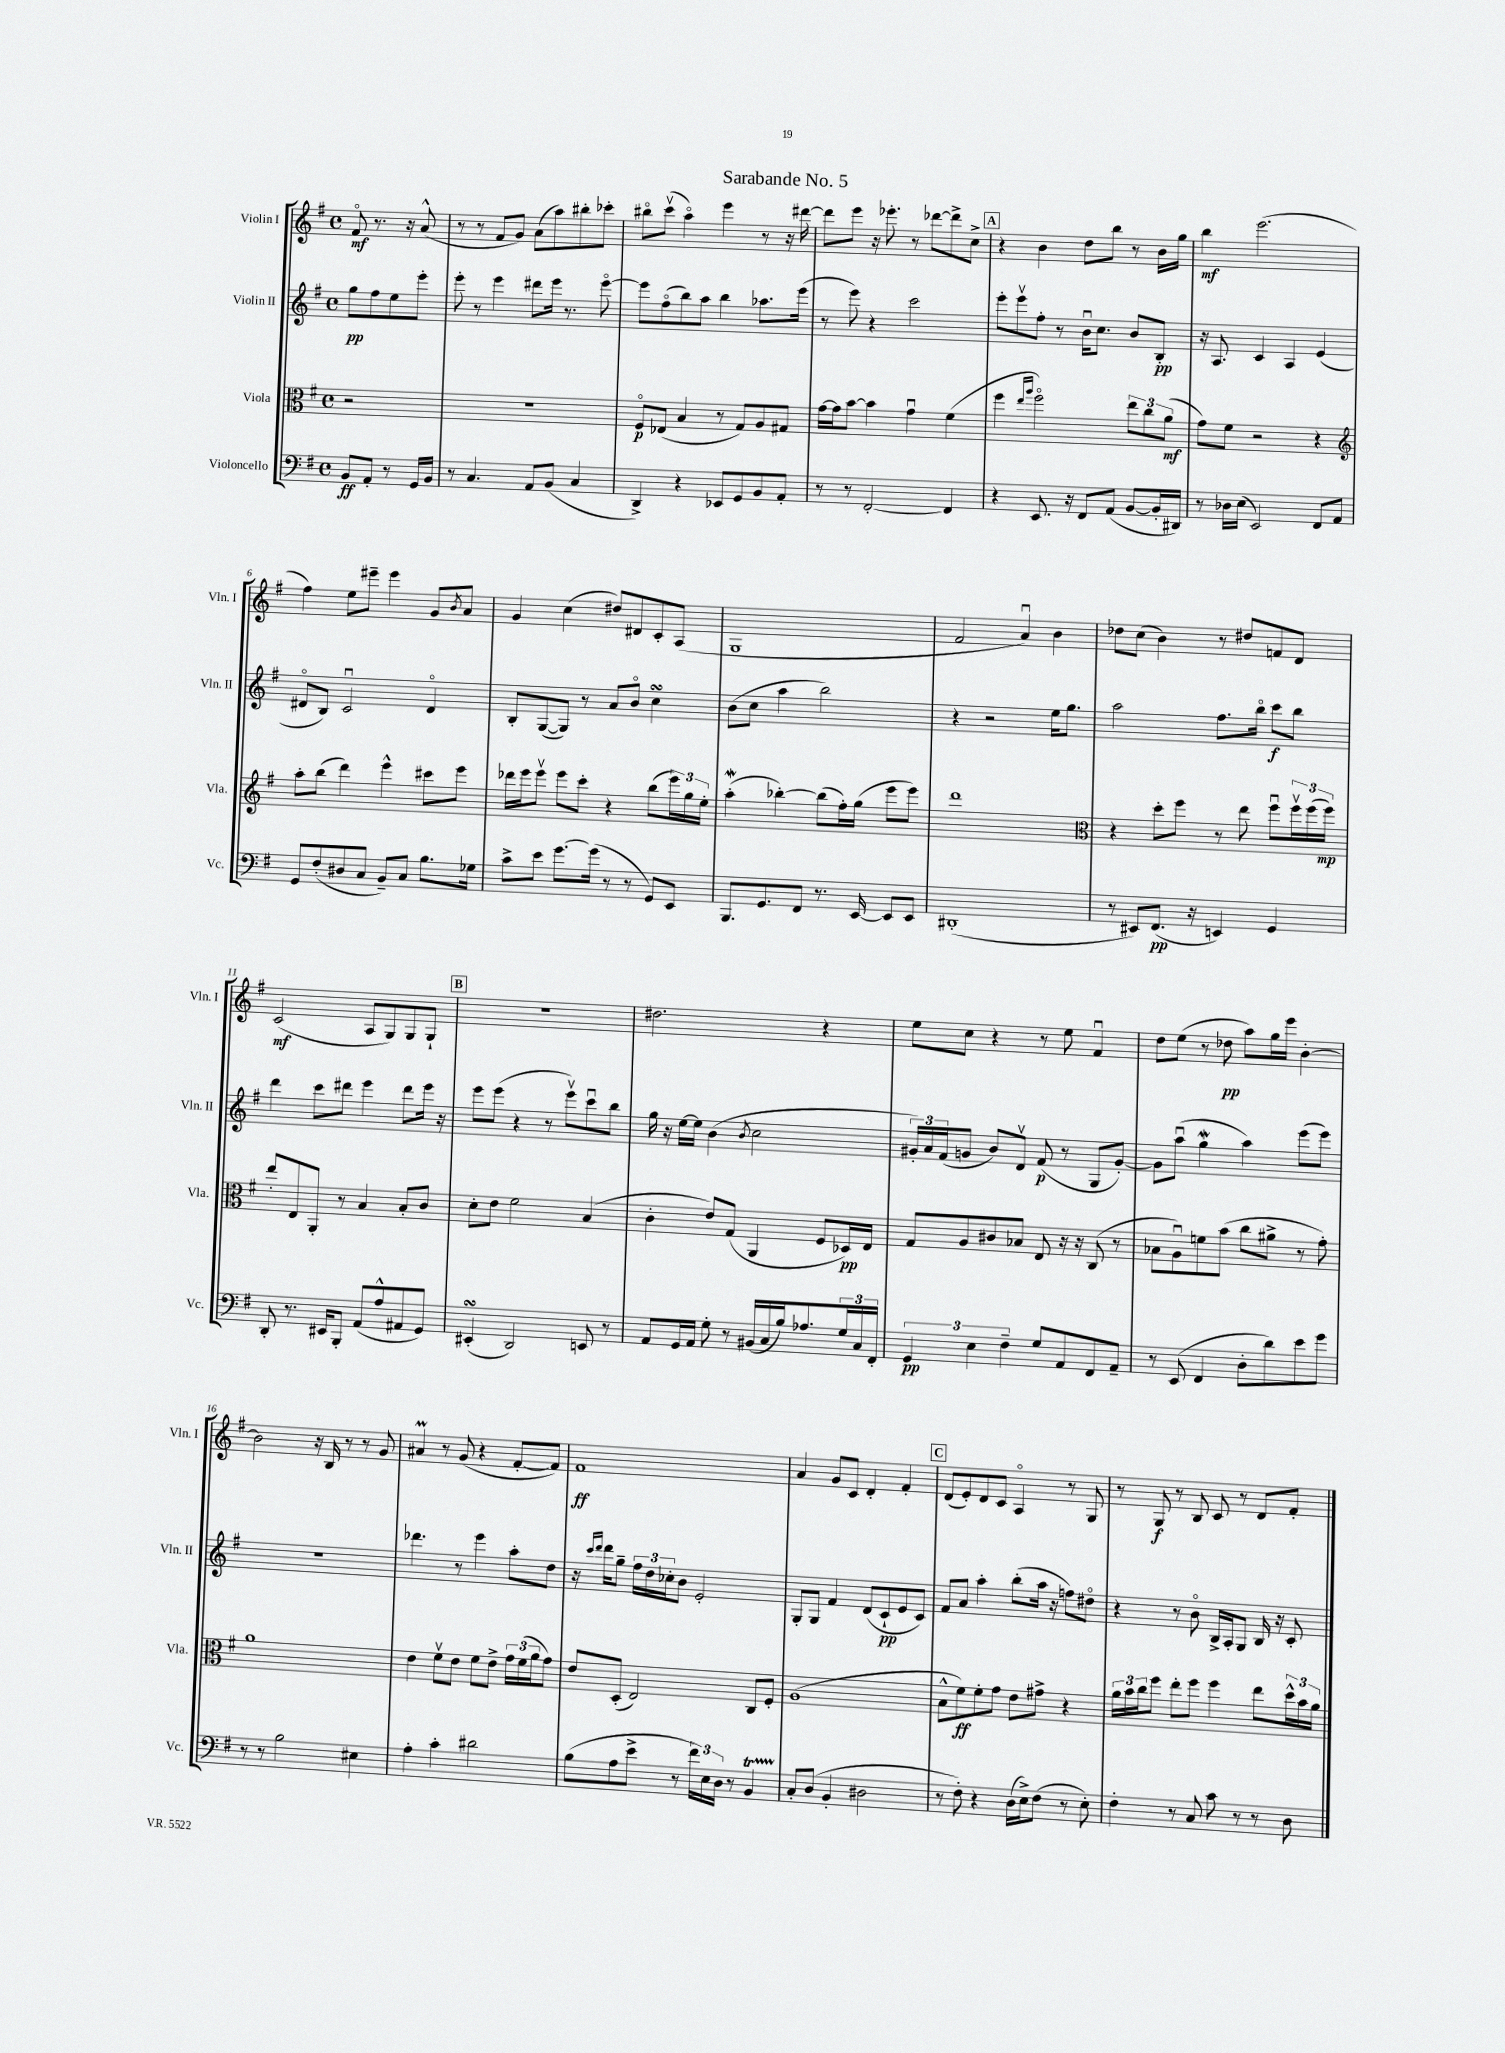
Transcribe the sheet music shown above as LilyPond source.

\header { title = "Sarabande No. 5" }
<<
\new StaffGroup <<
\new Staff = "s0" \with { instrumentName = "Violin I" shortInstrumentName = "Vln. I" } {
    \clef treble \key g \major \defaultTimeSignature \time 4/4 \partial 2
    fis'8\flageolet\mf r8. r16 a'8-^( |
    r8 r8 fis'8 g'8) a'8( a''8) bis''8-. ces'''8-. |
    bis''8\flageolet c'''8\upbow( a''4\flageolet) e'''4 r8 r16 dis'''16~ |
    dis'''8 e'''8 r16 ees'''8.-. r8 des'''8~ des'''8-> c''8-> |
    \mark \markup { \box "A" } r4 b'4 d''8 b''8 r8 b'16 g''16 |
    b''4\mf e'''2.( |
    fis''4) e''8 eis'''8-- eis'''4 g'8 \acciaccatura { b'8 } a'8 |
    g'4 c''4( dis''8) dis'8 c'8-. a8( |
    g1 |
    fis'2 a'4\downbow) b'4 |
    des''8 c''8( b'4) r8 dis''8 f'8 d'8 |
    c'2\mf( a8 g8) g8 g8-! |
    \mark \markup { \box "B" } R1 |
    dis''2. r4 |
    e''8 c''8 r4 r8 e''8 fis'4\downbow |
    d''8 e''8( r8 des''8\pp a''8) g''16 e'''16 b'4~-. |
    b'2 r16 b16 r8 r8 g'8 |
    ais'4\prall r8 g'8( r4 fis'8~-. fis'8) |
    fis'1\ff |
    a'4 g'8 c'8 d'4-. fis'4-. |
    \mark \markup { \box "C" } d'8( e'8-.) d'8 c'8 a4\flageolet r8 g8 |
    r8 g8\f r8 b8 c'8 r8 d'8 fis'8-. \bar "|." |
}
\new Staff = "s1" \with { instrumentName = "Violin II" shortInstrumentName = "Vln. II" } {
    \clef treble \key g \major \defaultTimeSignature \time 4/4 \partial 2
    g''8\pp fis''8 e''8 e'''8-. |
    e'''8-. r8 e'''4 dis'''8 e'''16 r8. e'''8~\flageolet |
    e'''8 fis''8\flageolet( b''8) a''8 b''4 aes''8. e'''16( |
    r8 e'''8) r4 c'''2 |
    \mark \markup { \box "A" } e'''8-. e'''8\upbow fis''8-. r8 b'16\downbow c''8. b'8 b8-.\pp |
    r16 a8. c'4 a4 e'4( |
    dis'8\flageolet b8) c'2\downbow dis'4\flageolet |
    b8-. g8~( g8) r8 a'8 b'8\flageolet c''4\turn |
    b'8( c''8 a''4 b''2) |
    r4 r2 e''16 g''8. |
    a''2 fis''8. b''16\flageolet c'''8\f b''8 |
    d'''4 c'''8 dis'''8 e'''4 dis'''8 e'''16 r16 |
    \mark \markup { \box "B" } e'''8 e'''8( r4 r8 e'''8\upbow) c'''8\downbow b''8 |
    g''16 r16 e''16~ e''16 b'4( \acciaccatura { b'8 } c''2 |
    \tuplet 3/2 { gis'16-.) a'16 fis'16( } g'8 b'8) d'8\upbow fis'8\p( r8 g8 g'8~-.) |
    g'8 a''8\downbow( g''4\mordent a''4) e'''8( e'''8) |
    r1 |
    des'''4. r8 e'''4 a''8-. d''8 |
    r16 \grace { c'''16 d'''16 } d'''16 g''8-- \tuplet 3/2 { fis''16 d''16 ces''16-. } b'8 e'2-. |
    g8-. g8 fis'4 d'8( c'8-!\pp e'8 c'8) |
    \mark \markup { \box "C" } fis'8 a'8 a''4-. b''8-.( a''16 r16 f''8) dis''8\flageolet |
    r4 r8 b'8\flageolet b16-> a16-. g8 b16 r16 c'8-. \bar "|." |
}
\new Staff = "s2" \with { instrumentName = "Viola" shortInstrumentName = "Vla." } {
    \clef alto \key g \major \defaultTimeSignature \time 4/4 \partial 2
    r2 |
    R1 |
    fis8\flageolet\p ees8( b4 r8 g8) a8 gis8 |
    g'16~ g'16 b'8~ b'4 g'4\downbow fis'4( |
    \mark \markup { \box "A" } fis''4 \grace { e''16 a''16 } fis''2\flageolet) \tuplet 3/2 { e''8 c''8 a'8\mf( } |
    g'8) fis'8 r2 r4 |
    \clef treble a''8-. b''8( d'''4) e'''4-^ cis'''8 e'''8 |
    des'''16 e'''16 e'''8\upbow e'''8 c'''8-. r4 b''8( \tuplet 3/2 { e'''16) g''16 e''16-. } |
    a''4-.\mordent( bes''4~-.) bes''8( fis''16-.) g''16( e'''8 e'''8) |
    d'''1 |
    \clef alto r4 d''8-. fis''8 r8 e''8 fis''8\downbow \tuplet 3/2 { fis''16\upbow fis''16( fis''16\mp) } |
    e''8-. e8 a,8-. r8 b4 b8-. c'8 |
    \mark \markup { \box "B" } d'8-. e'8 fis'2 b4( |
    c'4-. e'8) g8( a,4 fis8 des16\pp) e16 |
    g8 a8 cis'8 bes8 e8 r16 r16 c8( r8 |
    bes8 a8\downbow) f'8 b'8( c''8 ais'8-> r8 g'8-.) |
    a'1 |
    e'4 fis'8\upbow e'8 fis'8 e'8-> \tuplet 3/2 { g'16 fis'16( a'16 } g'8) |
    e'8 d8-.( e2) c8 fis8-. |
    a1( |
    \mark \markup { \box "C" } b8-^ fis'8\ff) fis'8-. g'8 e'8 gis'8-> r4 |
    \tuplet 3/2 { a'16 b'16 c''16 } fis''8 e''8-. fis''8 fis''4 e''8 \tuplet 3/2 { d''16-^ b'16 a'16 } \bar "|." |
}
\new Staff = "s3" \with { instrumentName = "Violoncello" shortInstrumentName = "Vc." } {
    \clef bass \key g \major \defaultTimeSignature \time 4/4 \partial 2
    b,8\ff a,8-. r8 g,16 b,16 |
    r8 c4. a,8 b,8( c4 |
    d,4->) r4 ees,8 g,8 b,8 a,8-. |
    r8 r8 fis,2~-. fis,4 |
    \mark \markup { \box "A" } r4 e,8. r16 fis,8 a,8( b,8~ b,16-. dis,16) |
    r8 des16 e16( e,2) fis,8 a,8 |
    g,8 fis8-.( dis8 c8 b,8--) c8 b8. ges16 |
    c'8-> e'8 g'8.~ g'16( r8 r8 g,8) e,8 |
    b,,8. g,8. fis,8 r8. e,16~ e,8 e,8 |
    dis,1-.( |
    r8 eis,8) fis,8.\pp( r16 e,4) g,4 |
    d,8-. r8. eis,16 b,,8-. a,8( a8-^ ais,8 g,8) |
    \mark \markup { \box "B" } eis,4-.\turn( d,2) e,8 r8 |
    a,8 g,16 a,16 g8-. r8 bis,16( c16 b16) aes8. \tuplet 3/2 { g16 c16 fis,16-. } |
    \tuplet 3/2 { g,4\pp e4 fis4-- } g8 a,8 fis,8 a,8-- |
    r8 e,8( fis,4 d8-. d'8) e'8 g'8 |
    r8 r8 b2 eis4 |
    a4-. c'4-. dis'2 |
    b8( a8 e'8-> r8 \tuplet 3/2 { fis'16) e16 d16 } r8 b,4\startTrillSpan |
    c8-.\stopTrillSpan d8( b,4-. dis2 |
    \mark \markup { \box "C" } r8 fis8-.) r4 d16( e16->) fis8( r8 e8-.) |
    fis4-. r8 c8 c'8 r8 r8 d8 \bar "|." |
}
>>
>>
